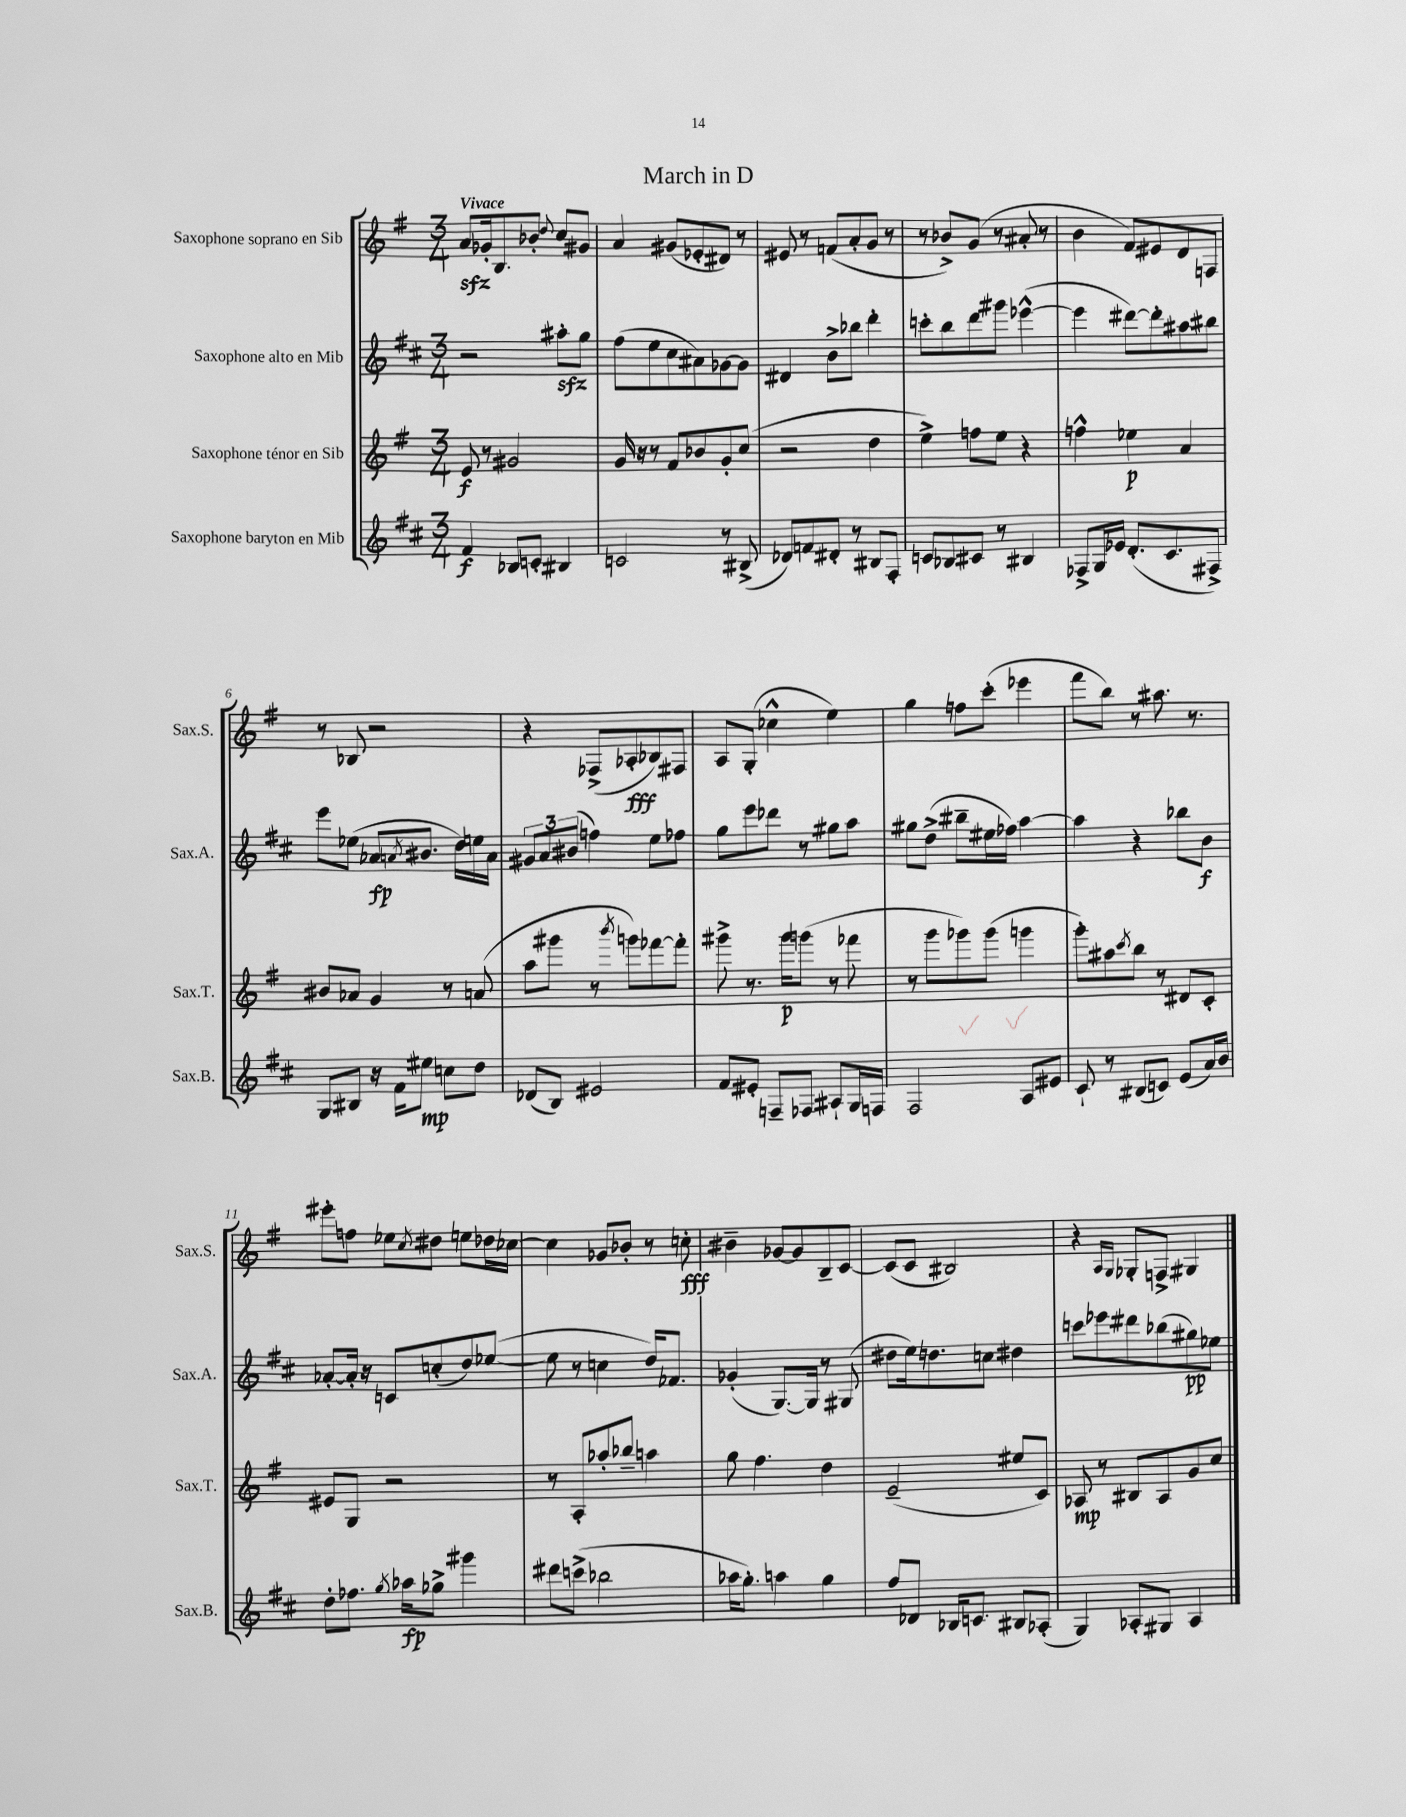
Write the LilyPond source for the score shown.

\header { title = "March in D" }
<<
\new StaffGroup <<
\new Staff = "s0" \with { instrumentName = "Saxophone soprano en Sib" shortInstrumentName = "Sax.S." } {
    \clef treble \key g \major \numericTimeSignature \time 3/4 \tempo "Vivace"
    a'8\sfz ges'16-. b8. bes'8-. \appoggiatura { d''8 } c''8 gis'8 |
    a'4 gis'8( ees'8-. dis'8) r8 |
    eis'8 r8 f'8( a'8-. g'8 r8 |
    r8 bes'8->) g'8( r8 ais'8-. r8 |
    b'4 fis'8) eis'8 d'8 f8 |
    r8 bes8 r2 |
    r4 fes8->( aes8-.\fff bes8) fis8 |
    a8 g8-.( ces''4-^ e''4) |
    g''4 f''8 c'''8-.( ees'''4 |
    fis'''8 b''8) r8 ais''8. r8. |
    eis'''8-. f''8 ees''8 \acciaccatura { c''8 } dis''8 e''8 des''16 ces''16~ |
    ces''4 ges'8 bes'8-. r8 c''8-.\fff |
    bis'4-- ges'8~ ges'8 b8-- c'8~ |
    c'8( c'8 bis2) |
    r4 \grace { a16 g16 } ges8-. f8-> gis4 \bar "|." |
}
\new Staff = "s1" \with { instrumentName = "Saxophone alto en Mib" shortInstrumentName = "Sax.A." } {
    \clef treble \key d \major \numericTimeSignature \time 3/4
    r2 ais''8-.\sfz g''8 |
    fis''8( e''8 cis''8 ais'8) ges'8~ ges'8 |
    dis'4 b'8-> bes''8 d'''4-. |
    c'''8-. b''8 d'''8 gis'''8 ees'''4~-^( |
    ees'''4 dis'''8~) dis'''8-. ais''8 bis''8 |
    e'''8 ees''8( aes'8\fp \acciaccatura { a'8 } bis'8. d''16) e''16 a'16 |
    \tuplet 3/2 { gis'8 a'8 bis'8( } f''4) e''8 fes''8 |
    g''8 e'''8 des'''8 r8 gis''8 a''8 |
    gis''8 d''8->( bis''8-- eis''16 fes''16) a''4~ |
    a''4 r4 bes''8 b'8\f |
    aes'8~-. aes'16-. r16 c'8 c''8-.( d''8) ees''8~( |
    ees''8 r8 c''4 d''16) fes'8. |
    ges'4-.( g8.~) g16 r8 gis8( |
    dis''8 e''16) d''8. c''8 dis''4 |
    c'''8 ees'''8 dis'''8 bes''8( gis''8\pp) ees''8 \bar "|." |
}
\new Staff = "s2" \with { instrumentName = "Saxophone ténor en Sib" shortInstrumentName = "Sax.T." } {
    \clef treble \key g \major \numericTimeSignature \time 3/4
    e'8\f r8 gis'2 |
    g'16 r16 r8 fis'8 bes'8 g'8-. c''8( |
    r2 d''4 |
    e''4->) f''8 e''8 r4 |
    f''4-^ ees''4\p a'4 |
    bis'8 aes'8 g'4 r8 a'8( |
    a''8 gis'''8 r8 \acciaccatura { b'''8 } g'''8) fes'''8~ fes'''8-. |
    gis'''8-> r8. gis'''16\p g'''8( r8 fes'''8 |
    r8 g'''8 ges'''8) ges'''8( g'''4 |
    g'''8-.) ais''8 \acciaccatura { c'''8 } b''8 r8 dis'8 c'8-. |
    eis'8 g8 r2 |
    r8 a8-. aes''8-. bes''8-- a''4 |
    g''8 fis''4. d''4 |
    e'2--( eis''8 c'8) |
    aes8\mp r8 bis8 aes8 g'8 c''8 \bar "|." |
}
\new Staff = "s3" \with { instrumentName = "Saxophone baryton en Mib" shortInstrumentName = "Sax.B." } {
    \clef treble \key d \major \numericTimeSignature \time 3/4
    fis'4\f bes8 c'8-. bis4 |
    c'2 r8 bis8->( |
    des'8) f'8 dis'8-. r8 bis8 fis8-. |
    c'8 bes8 cis'8 r8 bis4 |
    fes8-> g16 ees'16 d'8.-.( cis'8. fis8->) |
    g8 bis8 r16 fis'16 eis''8\mp c''8 d''8 |
    des'8( b8) eis'2 |
    fis'8 eis'8-. f8-- fes8 ais8-! g16 f16 |
    fis2 a8 eis'8 |
    cis'8-! r8 bis8( c'8) e'8( a'16) b'16 |
    d''8-. fes''8. \acciaccatura { g''8 } aes''16\fp ges''8-> gis'''4 |
    dis'''8 c'''8->( bes''2 |
    aes''16 g''8.-.) a''4 g''4 |
    fis''8 des'8 bes16 c'8. bis8 aes8-.( |
    g4) aes8-. gis8 aes4 \bar "|." |
}
>>
>>
